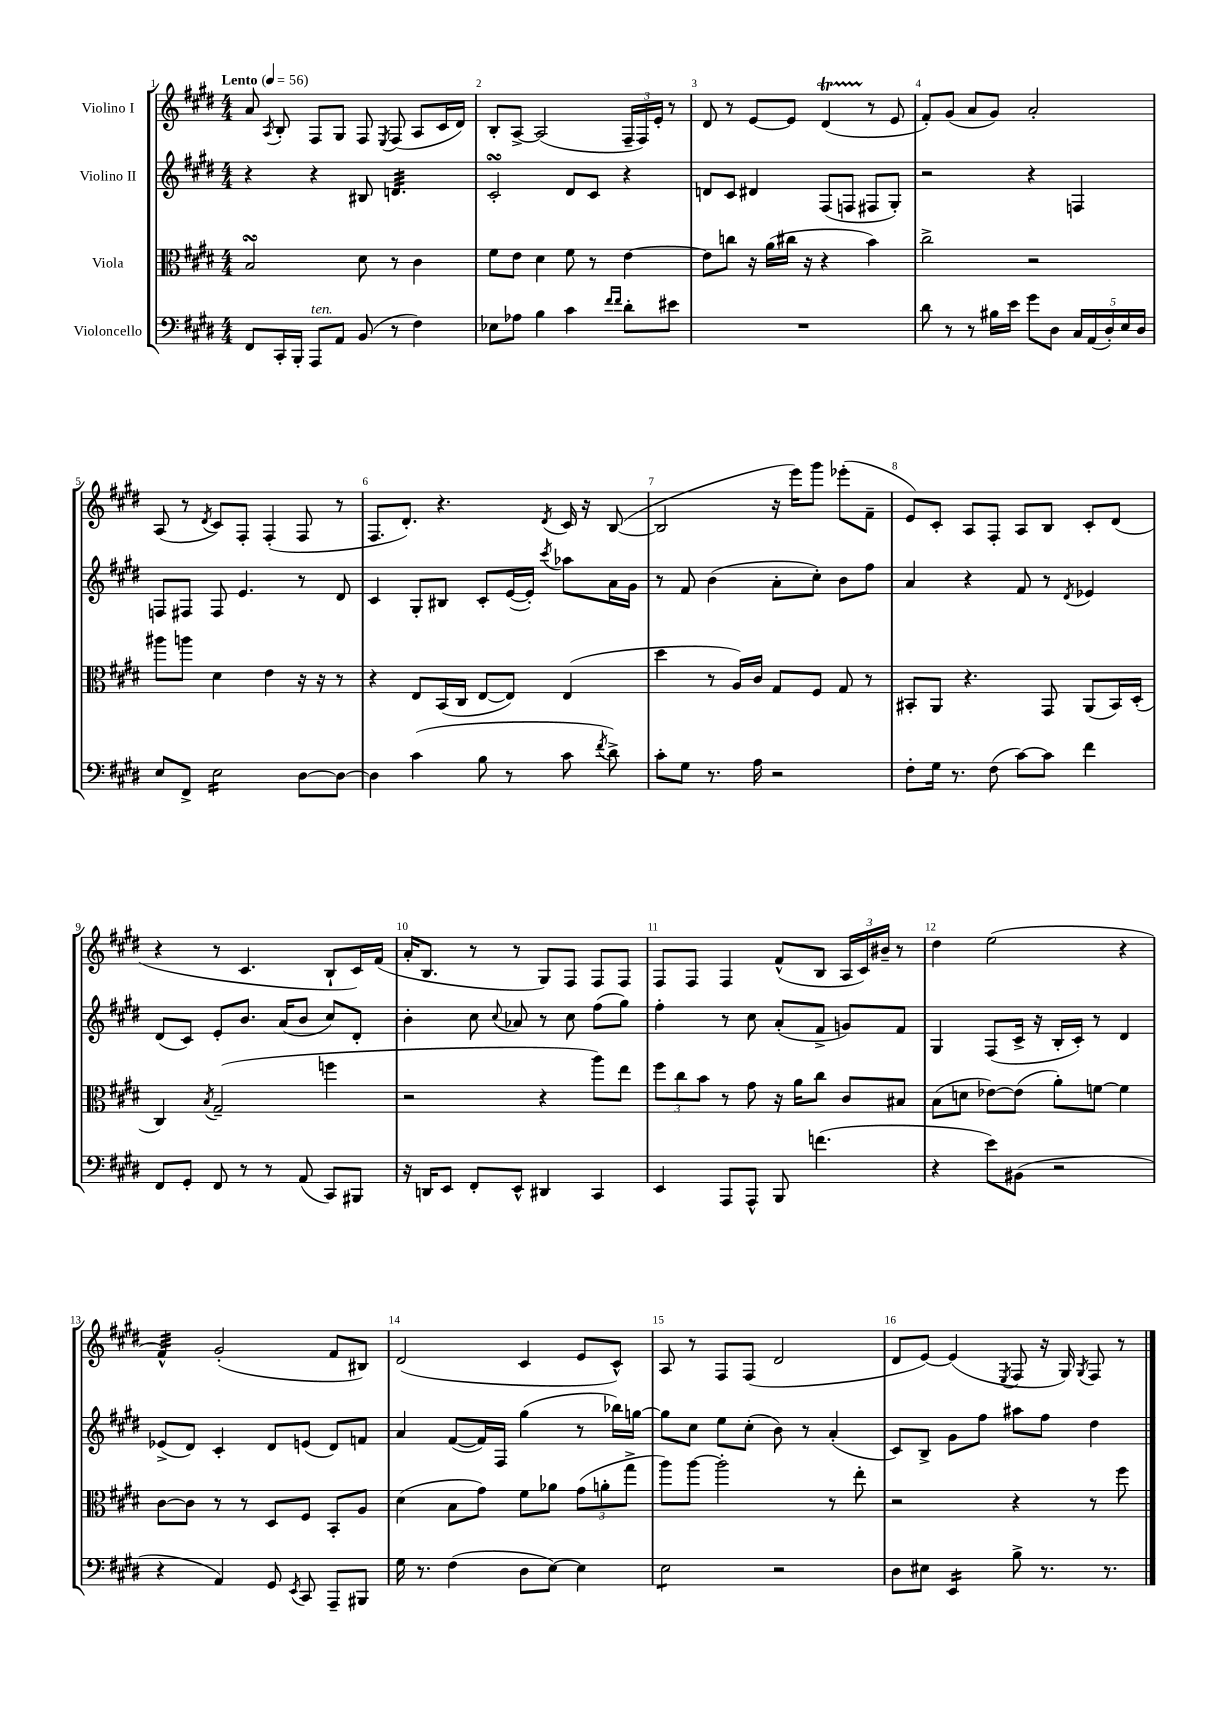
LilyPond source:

<<
\new StaffGroup <<
\new Staff = "s0" \with { instrumentName = "Violino I" } {
    \clef treble \key e \major \numericTimeSignature \time 4/4 \tempo "Lento" 4 = 56
    \autoBeamOff a'8 \acciaccatura { a8 } b8-. fis8[ gis8] fis8 \acciaccatura { e8 } fis8( a8[ cis'16 dis'16]) |
    b8[-. a8]~-> a2( \tuplet 3/2 { fis16[-- fis16) e'16]-. } r8 |
    dis'8 r8 e'8[~ e'8] dis'4\startTrillSpan( r8\stopTrillSpan e'8 |
    fis'8[-.) gis'8]( a'8[ gis'8]) a'2-. |
    a8( r8 \acciaccatura { dis'8 } cis'8[) fis8]-. fis4-.( fis8 r8 |
    fis8.[ dis'8.]-.) r4. \acciaccatura { dis'8 } cis'16 r16 b8~( |
    b2 r16 e'''16[) gis'''8] ees'''8[-.( fis'8]-- |
    e'8[) cis'8]-. a8[ fis8]-. a8[ b8] cis'8[-. dis'8]( |
    r4 r8 cis'4. b8[-! cis'16) fis'16]( |
    a'16[-. b8.] r8 r8 gis8[) fis8] fis8[ fis8] |
    fis8[ fis8] fis4 fis'8[-^( b8] \tuplet 3/2 { a16[ cis'16) bis'16]-- } r8 |
    dis''4 e''2( r4 |
    fis'4:32-^) gis'2-.( fis'8[ bis8]) |
    dis'2( cis'4 e'8[ cis'8]-^) |
    a8 r8 fis8[ fis8]( dis'2 |
    dis'8[ e'8]~) e'4( \acciaccatura { e8 } fis8 r16 gis16) \acciaccatura { gis8 } fis8 r8 \bar "|." |
}
\new Staff = "s1" \with { instrumentName = "Violino II" } {
    \clef treble \key e \major \numericTimeSignature \time 4/4
    \autoBeamOff r4 r4 bis8 d'4.:32 |
    cis'2-.\turn dis'8[ cis'8] r4 |
    d'8[ cis'8] dis'4 fis8[( f8] fis8[ gis8]-.) |
    r2 r4 f4 |
    f8[ fis8] fis8 e'4. r8 dis'8 |
    cis'4 gis8[-. bis8] cis'8[-. e'16~( e'16]-.) \acciaccatura { cis'''8 } aes''8[ a'16 gis'16] |
    r8 fis'8 b'4( a'8[-. cis''8]-.) b'8[ fis''8] |
    a'4 r4 fis'8 r8 \acciaccatura { dis'8 } ees'4 |
    dis'8[( cis'8]) e'8[-. b'8.] a'16[( b'8] cis''8[) dis'8]-. |
    b'4-. cis''8 \appoggiatura { cis''8 } aes'8 r8 cis''8 fis''8[( gis''8]) |
    fis''4-. r8 cis''8 a'8[-.( fis'8]-> g'8[) fis'8] |
    gis4 fis8[( cis'16]-> r16 b16[-. cis'16]-.) r8 dis'4 |
    ees'8[->( dis'8]) cis'4-. dis'8[ e'8]( dis'8[) f'8] |
    a'4 fis'8[~( fis'16) fis16] gis''4( r8 bes''16[) g''16]~ |
    g''8[ cis''8] e''8[ cis''8]-.( b'8) r8 a'4-.( |
    cis'8[) b8]-> gis'8[ fis''8] ais''8[ fis''8] dis''4 \bar "|." |
}
\new Staff = "s2" \with { instrumentName = "Viola" } {
    \clef alto \key e \major \numericTimeSignature \time 4/4
    \autoBeamOff b2\turn dis'8 r8 cis'4 |
    fis'8[ e'8] dis'4 fis'8 r8 e'4~ |
    e'8[ c''8] r16 a'16[( cis''16] r16 r4 b'4) |
    cis''2-> r2 |
    ais''8[ a''8] dis'4 e'4 r16 r16 r8 |
    r4 e8[ b,16( cis16] e8[~ e8]) e4( |
    dis''4 r8 a16[) cis'16] gis8[ fis8] gis8 r8 |
    bis,8[-. a,8] r4. gis,8 a,8[( bis,16) dis16]-.( |
    cis4) \acciaccatura { b8 } gis2--( f''4 |
    r2 r4 a''8[) e''8] |
    \tuplet 3/2 { fis''8[ cis''8 b'8] } r8 gis'8 r16 a'16[ cis''8] cis'8[ bis8] |
    b8[( d'8] ees'8[~) ees'8]( a'8[-.) f'8]~ f'4 |
    cis'8[~ cis'8] r8 r8 dis8[ fis8] b,8[-. a8] |
    dis'4( b8[ gis'8]) fis'8[ aes'8] \tuplet 3/2 { gis'8[( a'8-. gis''8]-> } |
    a''8[) a''8]~ a''2-. r8 e''8-. |
    r2 r4 r8 fis''8 \bar "|." |
}
\new Staff = "s3" \with { instrumentName = "Violoncello" } {
    \clef bass \key e \major \numericTimeSignature \time 4/4
    \autoBeamOff fis,8[ cis,16-. b,,16]-. a,,8[^\markup { \italic "ten." } a,8] b,8( r8 fis4) |
    ees8[ aes8] b4 cis'4 \grace { fis'16[ fis'16] } dis'8[-. eis'8] |
    R1 |
    dis'8 r8 r8 bis16[ e'16] gis'8[ dis8] \tuplet 5/4 { cis16[ a,16( dis16-.) e16 dis16] } |
    e8[ fis,8]-> e2:16 dis8[~ dis8]~ |
    dis4 cis'4( b8 r8 cis'8 \acciaccatura { fis'8 } dis'8->) |
    cis'8[-. gis8] r8. a16 r2 |
    fis8[-. gis16] r8. fis8( cis'8[~) cis'8] fis'4 |
    fis,8[ gis,8]-. fis,8 r8 r8 a,8( cis,8[) bis,,8] |
    r16 d,16[ e,8] fis,8[-. e,8]-^ dis,4 cis,4 |
    e,4 a,,8[ a,,8]-^ b,,8 f'4.( |
    r4 e'8[) bis,8]( r2 |
    r4 a,4) gis,8 \acciaccatura { e,8 } cis,8 a,,8[-- bis,,8] |
    gis16 r8. fis4( dis8[ e8]~) e4 |
    e2:8 r2 |
    dis8[ eis8] e,4:16 b8-> r8. r8. \bar "|." |
}
>>
>>
\layout { \context { \Score \override BarNumber.break-visibility = ##(#f #t #t) barNumberVisibility = #all-bar-numbers-visible } }
